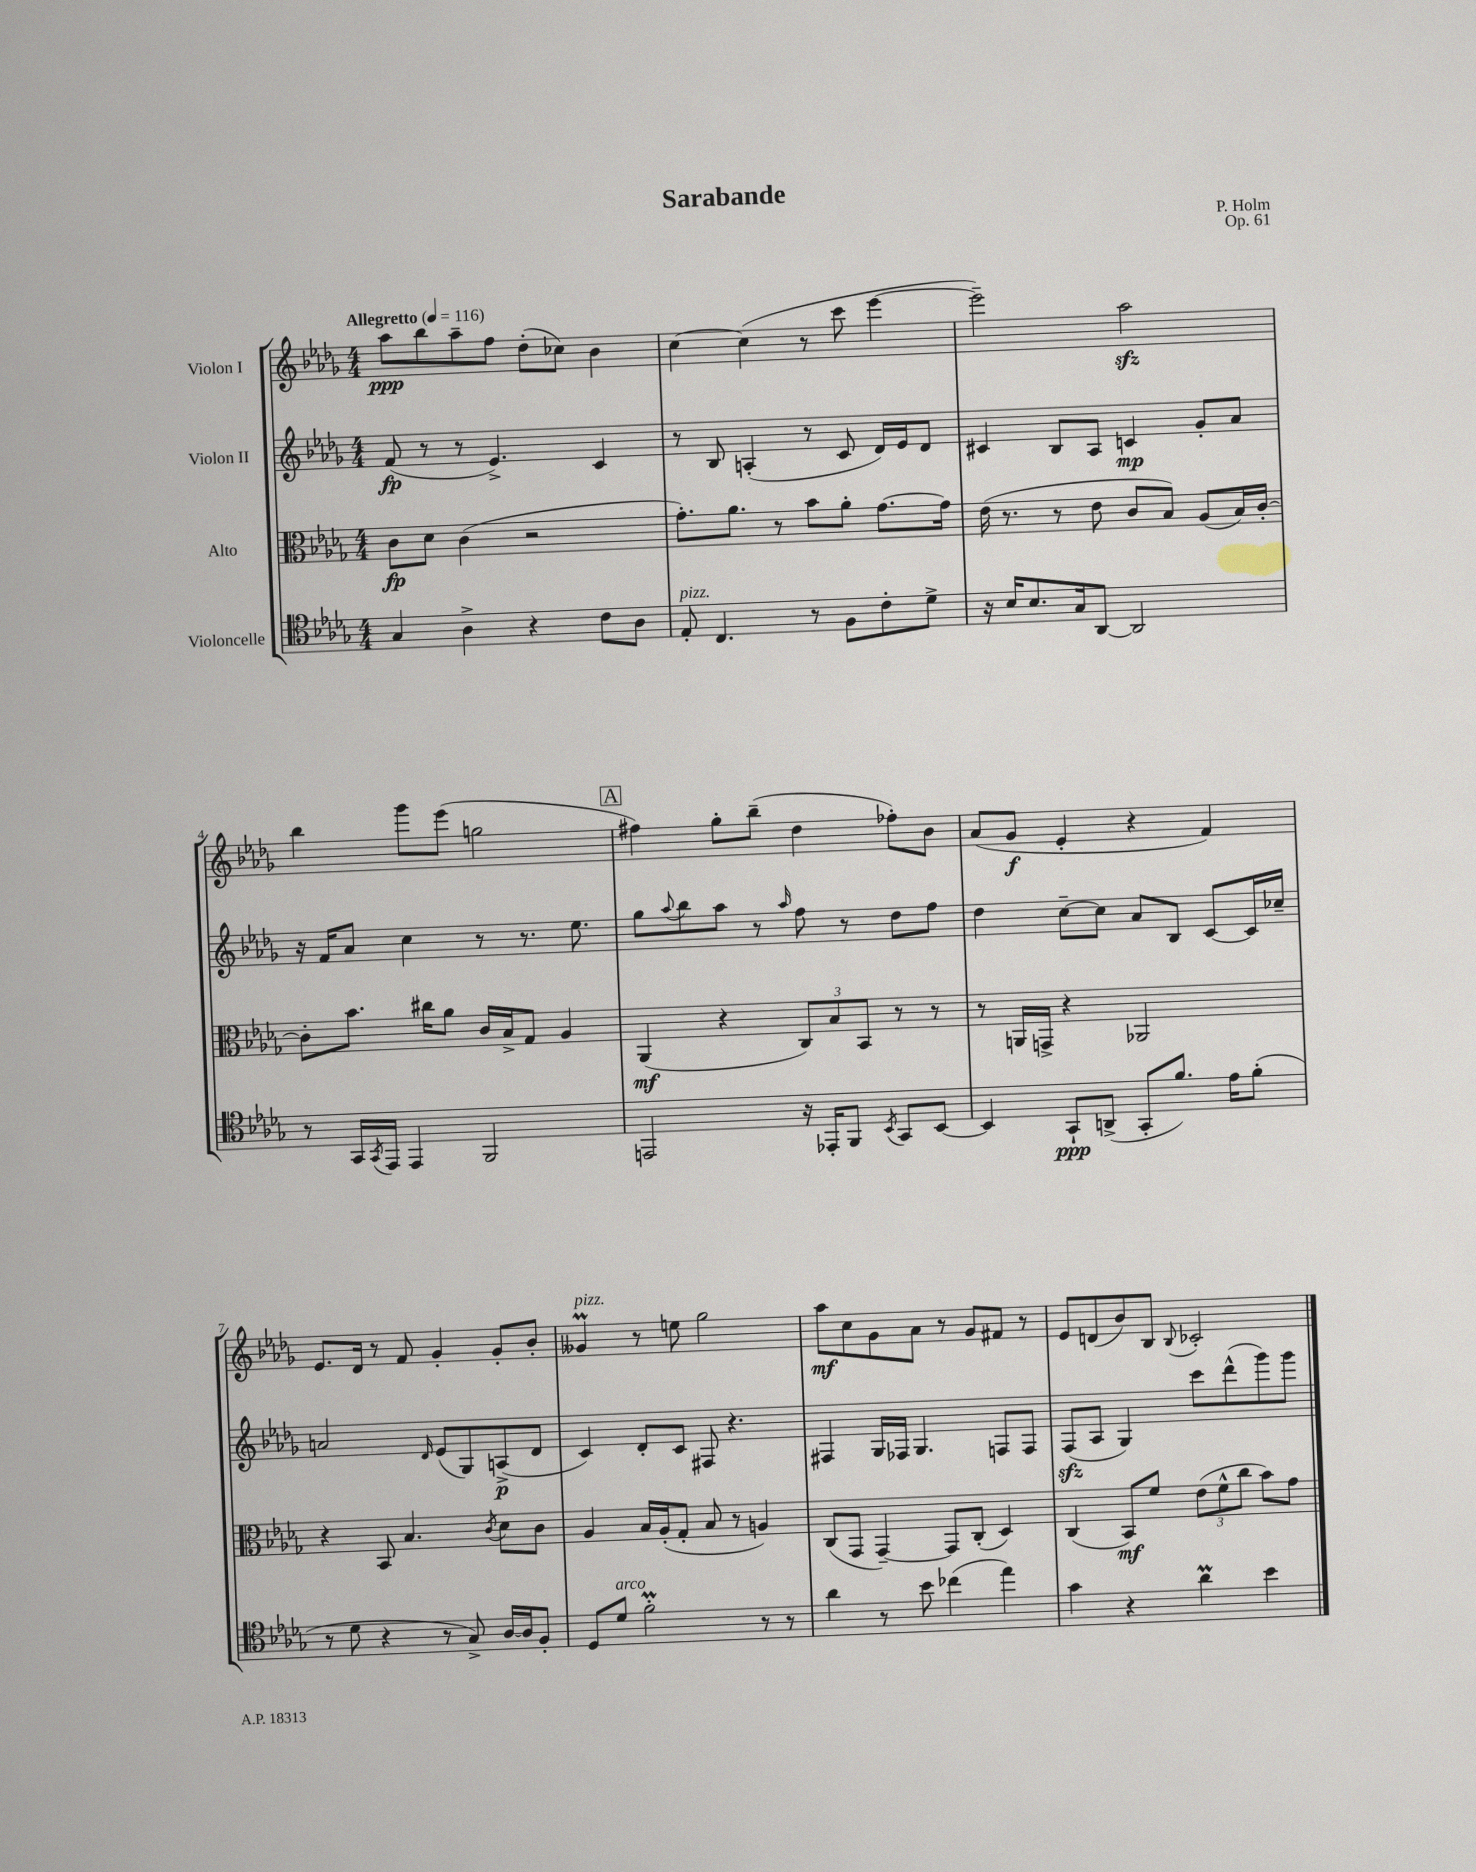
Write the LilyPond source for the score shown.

\header { title = "Sarabande" composer = "P. Holm" opus = "Op. 61" }
<<
\new StaffGroup <<
\new Staff = "s0" \with { instrumentName = "Violon I" } {
    \clef treble \key des \major \numericTimeSignature \time 4/4 \tempo "Allegretto" 4 = 116
    aes''8\ppp bes''8 aes''8-- f''8 des''8-.( ces''8) bes'4 |
    c''4~ c''4( r8 c'''8 ees'''4~ |
    ees'''2--) aes''2\sfz |
    bes''4 ges'''8 ees'''8( g''2 |
    \mark \markup { \box "A" } fis''4) ges''8-. bes''8--( des''4 fes''8-.) bes'8 |
    aes'8( ges'8\f ees'4-. r4 f'4) |
    ees'8. des'16 r8 f'8 ges'4-. ges'8-. bes'8-. |
    geses'4\prall^\markup { \italic "pizz." } r8 e''8 ges''2 |
    aes''8\mf c''8 ges'8 aes'8 r8 ges'8 fis'8 r8 |
    ees'8 d'8( bes'8) bes8 \appoggiatura { bes8 } ces'2-. \bar "|." |
}
\new Staff = "s1" \with { instrumentName = "Violon II" } {
    \clef treble \key des \major \numericTimeSignature \time 4/4
    f'8\fp( r8 r8 ees'4.->) c'4 |
    r8 bes8 a4-.( r8 c'8 des'16) ees'16 des'8 |
    cis'4 bes8 aes8 c'4\mp ges'8-. aes'8 |
    r16 f'16 aes'8 c''4 r8 r8. ees''8. |
    \mark \markup { \box "A" } ges''8 \appoggiatura { aes''8 } bes''8 aes''8 r8 \grace { aes''16 } f''8 r8 des''8 f''8 |
    des''4 c''8~-- c''8 aes'8 bes8 c'8~ c'16 ces''16-- |
    a'2 \grace { des'16 } ees'8( ges8) a8->\p( des'8 |
    c'4) des'8-. c'8 fis8 r4. |
    fis4 ges16 fes16 ges4. f8 f8 |
    f8\sfz( aes8 ges4) c'''8 des'''8-^( ges'''8) ges'''8 \bar "|." |
}
\new Staff = "s2" \with { instrumentName = "Alto" } {
    \clef alto \key des \major \numericTimeSignature \time 4/4
    c'8\fp des'8 c'4( r2 |
    ges'8.-.) aes'8. r8 bes'8 aes'8-. ges'8.~ ges'16 |
    ees'16( r8. r8 ees'8 c'8 bes8) aes8( bes16) c'16~-. |
    c'8-. bes'8. cis''16 aes'8 c'16 bes16-> ges8 aes4 |
    \mark \markup { \box "A" } aes,4\mf( r4 \tuplet 3/2 { c8) bes8 bes,8 } r8 r8 |
    r8 a,16 g,16-> r4 aes,2 |
    r4 bes,8 bes4. \acciaccatura { c'8 } des'8 c'8 |
    aes4 bes16 aes16-.( ges8-. bes8 r8 a4) |
    c8( ges,8 ges,4~--) ges,8 c8-.( des4) |
    c4( bes,8\mf) f'8 \tuplet 3/2 { ees'8( f'8-^ c''8 } bes'8) ges'8 \bar "|." |
}
\new Staff = "s3" \with { instrumentName = "Violoncelle" } {
    \clef tenor \key des \major \numericTimeSignature \time 4/4
    ges4 aes4-> r4 c'8 aes8 |
    ees8-.^\markup { \italic "pizz." } c4. r8 f8 c'8-. des'8-> |
    r16 bes16 bes8. ges16 aes,8~ aes,2 |
    r8 ges,16 \acciaccatura { ges,8 } ees,16 ees,4 f,2 |
    \mark \markup { \box "A" } e,2 r16 ees,16-. f,8 \acciaccatura { bes,8 } ges,8 bes,8~ |
    bes,4 ges,8-!\ppp a,8->( ges,8-. f'8.) ees'16 f'8-.( |
    r8 des'8 r4 r8 ges8->) aes16~ aes16 f8-. |
    des8 des'8^\markup { \italic "arco" } f'2-.\prall r8 r8 |
    aes'4 r8 bes'8 ces''4( ees''4) |
    ges'4 r4 aes'4\prall bes'4 \bar "|." |
}
>>
>>
